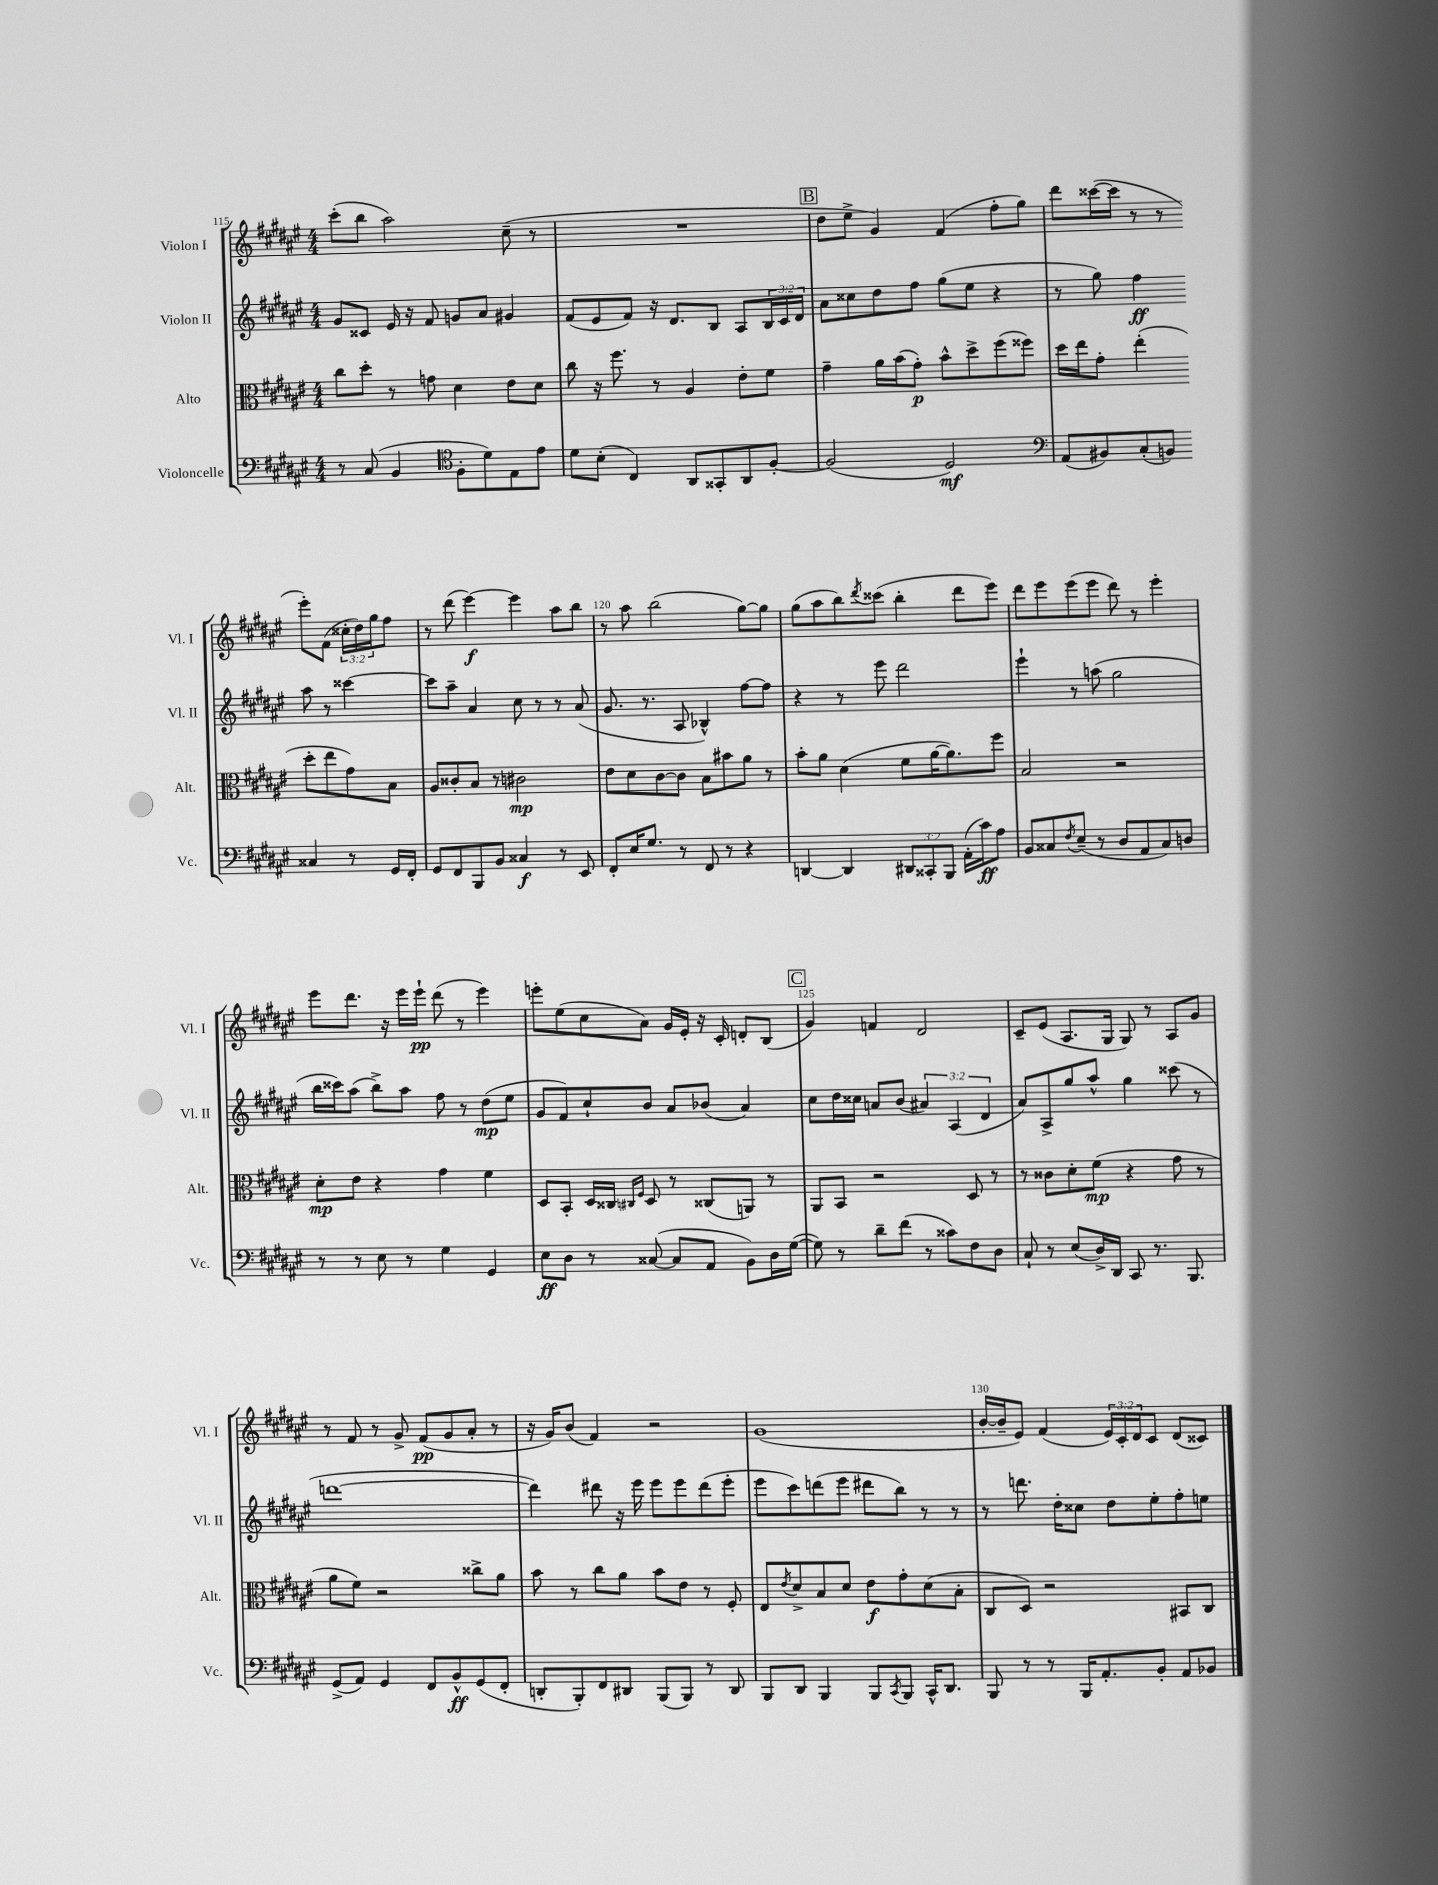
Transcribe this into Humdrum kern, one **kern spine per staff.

**kern	**kern	**kern	**kern
*staff4	*staff3	*staff2	*staff1
*clefF4	*clefC3	*clefG2	*clefG2
*k[f#c#g#d#a#e#]	*k[f#c#g#d#a#e#]	*k[f#c#g#d#a#e#]	*k[f#c#g#d#a#e#]
*M4/4	*M4/4	*M4/4	*M4/4
8r	8cc#	8g#	(8ccc#'
(8C#	8dd#'	8c##	8bb
4BB	8r	16e#	2aa#)
.	.	16r	.
.	8g	8f#	.
*clefC4	*	*	*
8F#'	4d#	8g	.
8d#)	.	8a#	.
8E#	8e#	4g#	(8cc#~
8e#	8d#	.	8r
=	=	=	=
8d#	8cc#	(8f#	1r
(8B'	16r	8e#	.
.	8.ff#	.	.
4C#)	.	8f#)	.
.	8r	16r	.
.	.	8.d#	.
8AA#	4A#	.	.
8GG##'	.	8B	.
8AA#	8e#'	8A#	.
[8F#'	8f#	24B	.
.	.	24c#	.
.	.	24d#	.
=	=	=	=
(2F#]	4g#~	8a#	8dd#
.	.	8cc##	8ee#^
.	16a#	8dd#	4g#)
.	(16b	.	.
.	8g#')	8ff#	.
2D#)	8b^^	(8gg#	(4f#
.	8dd#^	8ee#	.
.	(8ff#	4r	8ff#'
.	8ff##)	.	8gg#)
=	=	=	=
*clefF4	*	*	*
(8AA#	16dd#	8r	8ddd#
.	16ee#	.	.
8BB#)	8g#'	8gg#)	([16ccc##
.	.	.	16ccc##]
(8C#'	(4ee#'	4ff#	8r
8BB)	.	.	8r
4C##	8dd#'	8aa#	8eee#')
.	8ee#	8r	(8f#
8r	8g#)	[4ccc##	24cc##'
.	.	.	24dd#)
.	.	.	24gg#
16GG#	8B	.	8ff#
16FF#'	.	.	.
=	=	=	=
8GG#	8A#	8ccc##]	8r
8FF#	8c##'	8aa#~	(8ddd#
8BBB	8B	4a#	[4eee#)
8BB	8r	.	.
4C##	2c#	8cc#	4eee#]
.	.	8r	.
8r	.	8r	8aa#
8EE#	.	(8a#	8bb
=	=	=	=
8FF#'	8e#	8.g#	8r
16E#	8d#	.	8aa#
8.G#	.	8.r	.
.	[8c#	.	(2bb
8r	8c#]	8A#	.
8FF#	8B	4B-^^)	.
8r	8b#	.	.
4r	8a#	[8ff#	[8gg#)
.	8r	8ff#]	8gg#]
=	=	=	=
[4DD	8b'	4r	(8gg#
.	8a#	.	8aa#
4DD]	(4d#	8r	8bb)
.	.	.	8qddd#
.	.	8eee#	(8ccc##
12DD#	8f#	2ddd#	4bb'
12CC##'	.	.	.
.	[16a#	.	.
12BBB	.	.	.
.	8.a#])	.	.
(16AA#'	.	.	8ddd#
16c#)	.	.	.
8A#	8ff#	.	8eee#)
=	=	=	=
8BB	2B	4eee#`	8ddd#
8C##	.	.	8eee#
8qF#	.	.	.
(8E#~	.	8r	(8eee#
8r	.	(8aa	8eee#
8D#	2r	2gg#	8ddd#)
8AA#	.	.	8r
8C##)	.	.	4eee#'
8D	.	.	.
=	=	=	=
8r	8d#'	16bb	8eee#
.	.	16ccc##)	.
8r	8e#	(8aa#	8.ddd#
8E#	4r	8bb^)	.
.	.	.	16r
8r	.	8aa#	16eee#
.	.	.	16eee#`
4G#	4g#	8ff#	(8ddd#
.	.	8r	8r
4GG#	4f#	(8dd#	4eee#)
.	.	8ee#	.
=	=	=	=
8E#	8D#	8g#	8eee'
8D#	8BB'	8f#)	(8ee#
8r	16D#	8cc#`	8cc#
.	16C##	.	.
.	16qqC#	.	.
.	16qqF#	.	.
([8C##	8D#	8b	8a#)
8C##]	8r	8a#	16g#
.	.	.	16e#'
8AA#	(8C##	(8b-	16r
.	.	.	16c#'
8BB)	8AA)	4a#)	8d'
16D#	8r	.	(8B
([16G#	.	.	.
=	=	=	=
8G#])	8AA#	8cc#	4g#)
8r	8BB	16dd#	.
.	.	16cc##	.
8d#~	2r	8a	4f
(8f#	.	(8b	.
8r	.	6a#)	2d#
8c##)	.	.	.
.	.	(6A#	.
8F#	8D#	.	.
.	.	6d#	.
8D#	8r	.	.
=	=	=	=
8C#`	8r	8a#)	8c#~
8r	8c##	8A#^	(8e#
(8E#	8d#'	8gg#	8.A#
16D#^)	(8f#	8aa#^^	.
16DD#	.	.	16G#
8CC#	4r	4gg#	8G#)
8.r	.	.	8r
.	8g#	(8ccc##	8A#
8.BBB	.	.	.
.	8r	8r	8g#
=	=	=	=
(8GG#^	8a#	[1ddd	8r
8AA#)	8f#)	.	8f#
4GG#	2r	.	8r
.	.	.	8g#^
8FF#	.	.	(8f#
8BB^^	.	.	8g#
(8GG#	8cc##^	.	8a#'
8FF#'	8a#	.	8r
=	=	=	=
8DD'	8b	4ddd])	16r
.	.	.	16g#)
8BBB')	8r	.	(8b
8FF#	8cc#	8ddd#	4f#)
8DD#	8a#	16r	.
.	.	16eee#	.
(8BBB	8b	8eee#	2r
8BBB)	8e#	8eee#	.
8r	8r	(8ddd#	.
8DD#	8F#'	8eee#'	.
=	=	=	=
8BBB	8E#	8eee#	(1g#
.	8qe#	.	.
8DD#	8d#^	8ccc#)	.
4BBB	8B	(8ddd	.
.	8d#	8eee#	.
8BBB	8e#	8ddd#	.
8qCC#	.	.	.
8BBB	8g#'	8bb)	.
16CC#^^	(8d#	8r	.
8.DD#	.	.	.
.	8B'	8r	.
=	=	=	=
8BBB	8C#	8r	[16b'
.	.	.	16b~]
8r	8D#)	8.ddd	8e#)
8r	2r	.	(4f#
.	.	16dd#'	.
16BBB	.	8cc##	.
8.AA#'	.	.	.
.	.	8dd#	24e#)
.	.	.	24c#'
.	.	.	24d#
8BB'	.	8ee#'	8c#
8AA#	8BB#	8ff#'	(8d#
8BB-	8C#	8ee	8c##)
==	==	==	==
*-	*-	*-	*-
